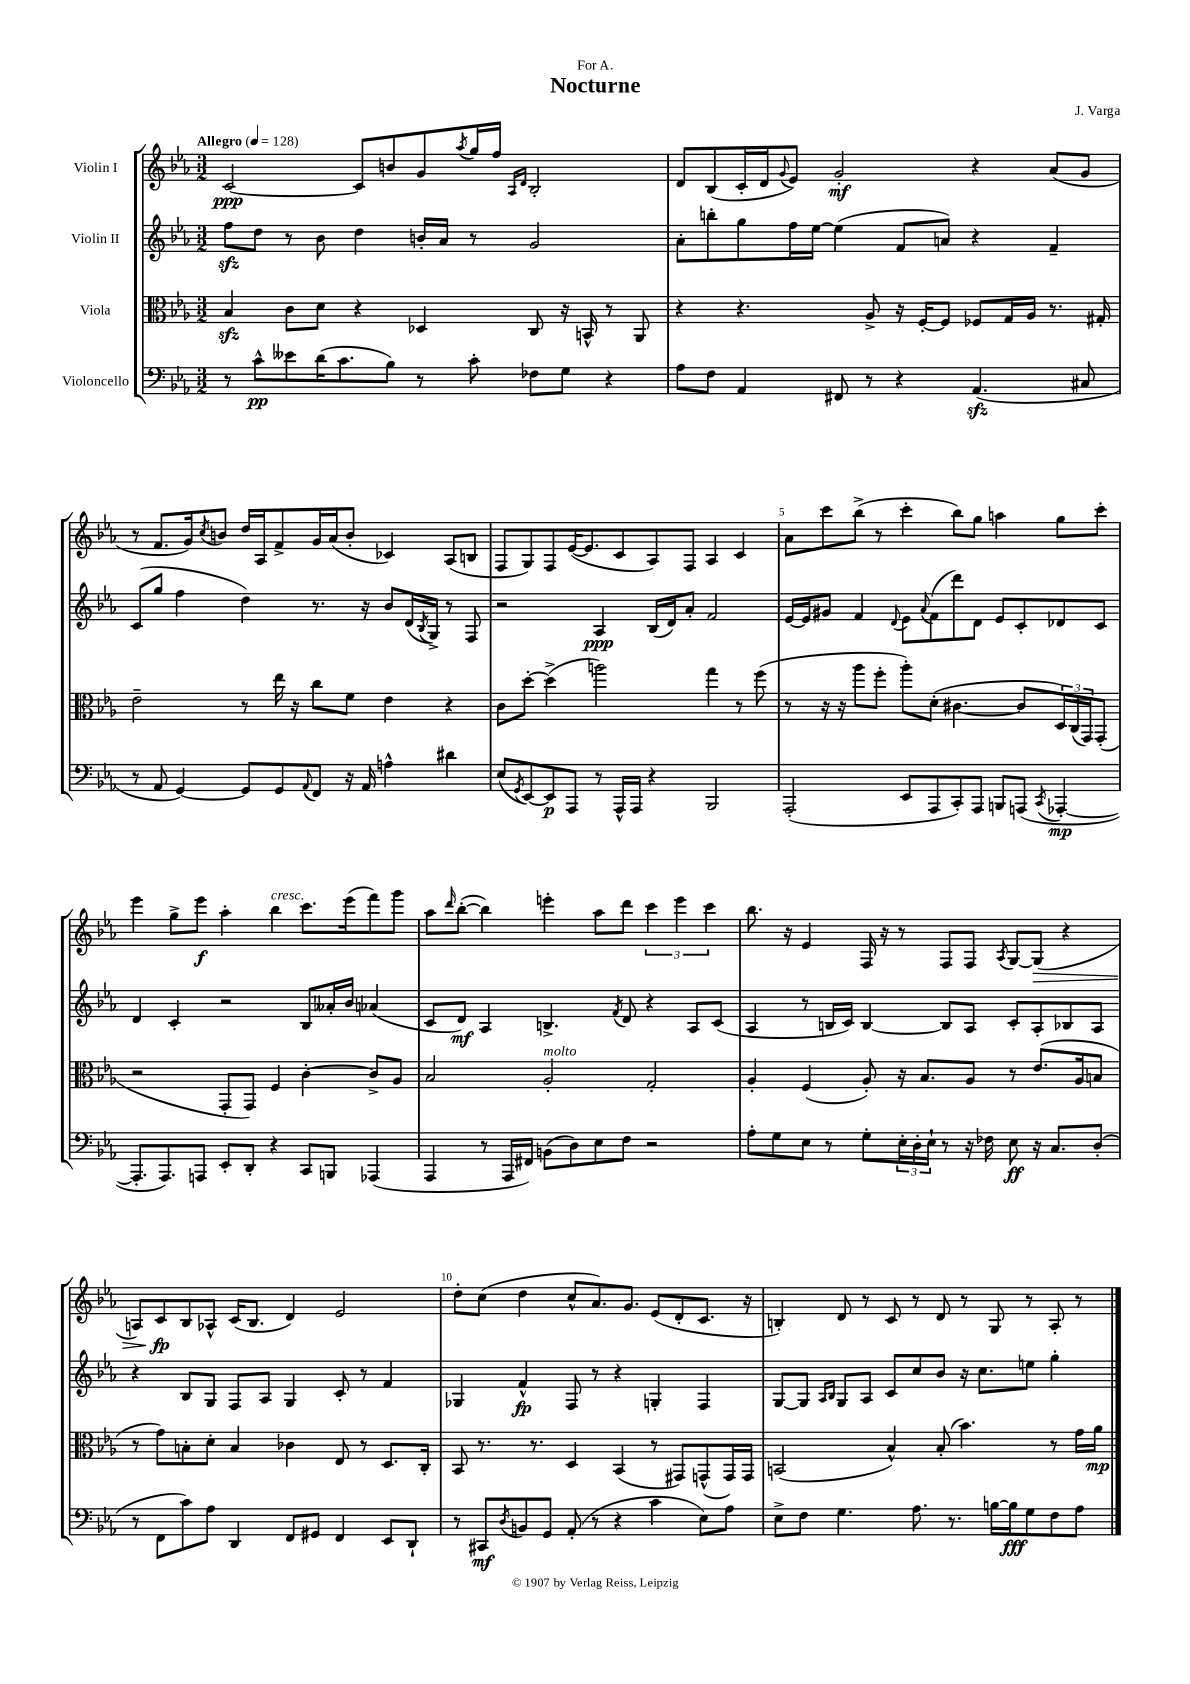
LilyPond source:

\header { title = "Nocturne" composer = "J. Varga" dedication = "For A." }
<<
\new StaffGroup <<
\new Staff = "s0" \with { instrumentName = "Violin I" } {
    \clef treble \key ees \major \numericTimeSignature \time 3/2 \tempo "Allegro" 4 = 128
    c'2~\ppp c'8 b'8 g'8 \acciaccatura { aes''8 } g''16 f''16 \grace { aes16 d'16 } bes2-. |
    d'8 bes8( c'16-. d'16 \appoggiatura { g'8 } ees'8) g'2-.\mf r4 aes'8( g'8 |
    r8 f'8. g'16) \acciaccatura { c''8 } b'8 d''16 aes16 f'8-> g'16 aes'16( b'8-. ces'4) aes8( b8 |
    f8 g8) f8 ees'16~( ees'8. c'8 aes8) f8 aes4 c'4 |
    aes'8 c'''8 bes''8->( r8 c'''4-. bes''8) g''8 a''4 g''8 c'''8-. |
    ees'''4 g''8-> ees'''8\f aes''4-. bes''4^\markup { \italic "cresc." } c'''8. ees'''16( f'''8) g'''8 |
    aes''8 \grace { d'''16 } bes''8~-.( bes''4) e'''4-. aes''8 d'''8 \tuplet 3/2 { c'''4 e'''4 c'''4 } |
    bes''8. r16 ees'4 f16 r16 r8 f8 f8 \acciaccatura { aes8 } g8~ g8\>( r4 |
    a8) c'8\fp\! bes8 aes8-^ c'16( bes8. d'4) ees'2 |
    d''8-. c''8( d''4 c''8-^ aes'8.) g'8. ees'8( d'8-. c'8. r16 |
    b4-.) d'8 r8 c'8 r8 d'8 r8 g8 r8 aes8-. r8 \bar "|." |
}
\new Staff = "s1" \with { instrumentName = "Violin II" } {
    \clef treble \key ees \major \numericTimeSignature \time 3/2
    f''8\sfz d''8 r8 bes'8 d''4 b'16-. aes'16 r8 g'2 |
    aes'8-. b''8-. g''8 f''16 ees''16~ ees''4( f'8 a'8) r4 f'4-- |
    c'8( g''8 f''4 d''4) r8. r16 bes'8 d'16( \acciaccatura { bes8 } g16->) r8 f8 |
    r2 aes4\ppp bes16( d'16) aes'8-. f'2 |
    ees'16~ ees'16 gis'8 f'4 \appoggiatura { d'8 } ees'8 \appoggiatura { aes'8 } f'8( d'''8) d'8 ees'8 c'8-. des'8 c'8 |
    d'4 c'4-. r2 bes8 aeses'16-. bes'16 aes'4( |
    c'8 d'8\mf) aes4 b4.-> \acciaccatura { f'8 } d'8 r4 aes8 c'8( |
    aes4 r8 b16 c'16) b4~ b8 aes8 c'8-. aes8-. bes8 aes8 |
    r4 bes8 g8 f8 aes8 g4 c'8-. r8 f'4 |
    ges4 f'4-^\fp f8 r8 r4 g4-. f4 |
    g8~ g8 \grace { aes16 bes16 } g8 aes8 c'8 c''8 bes'8 r16 c''8. e''8 g''4-. \bar "|." |
}
\new Staff = "s2" \with { instrumentName = "Viola" } {
    \clef alto \key ees \major \numericTimeSignature \time 3/2
    bes4\sfz c'8 d'8 r4 des4 c8 r16 b,16-^ r8 aes,8 |
    r4 r4. aes8-> r16 f16~-. f8 fes8 g16 aes16 r8. gis16-. |
    ees'2-- r8 ees''16 r16 c''8 f'8 ees'4 r4 |
    c'8 d''8~-. d''4->( a''2) g''4 r8 f''8( |
    r8 r16 r16 aes''8 f''8-. aes''8-.) d'8-.( cis'4.~ cis'8 \tuplet 3/2 { d16) c16( g,16) } g,8-.( |
    r2 g,8-. g,8) f4 c'4~-. c'8-> aes8 |
    bes2 aes2-.^\markup { \italic "molto" } g2-. |
    aes4-. f4( aes8-.) r16 bes8. aes8 r8 ees'8.( aes16 b8 |
    r8 g'8) b8-. d'8-. b4 ces'4 ees8 r8 d8. c16-. |
    bes,8 r8. r8. d4 bes,4( r8 gis,8) g,8-^( g,16) g,16 |
    b,2( bes4-^) bes8-.( bes'4.) r8 g'16 aes'16\mp \bar "|." |
}
\new Staff = "s3" \with { instrumentName = "Violoncello" } {
    \clef bass \key ees \major \numericTimeSignature \time 3/2
    r8 c'8-^\pp eeses'8 d'16( c'8. bes8) r8 c'8-. fes8 g8 r4 |
    aes8 f8 aes,4 fis,8 r8 r4 aes,4.\sfz( cis8 |
    r8 aes,8 g,4~) g,8 g,8 \appoggiatura { aes,8 } f,8 r16 aes,16 a4-^ dis'4 |
    ees8( \acciaccatura { g,8 } ees,8~) ees,8\p aes,,8 r8 aes,,16-^ aes,,16 r4 bes,,2 |
    aes,,2-.( ees,8 aes,,8 c,8-.) aes,,8 b,,8 a,,8( \acciaccatura { c,8 } aes,,4~-.\mp |
    aes,,8.-. aes,,8.) a,,8 ees,8-. d,8-. r4 c,8 b,,8 aes,,4( |
    aes,,4 r8 aes,,16 fis,16) b,8( d8) ees8 f8 r2 |
    aes8-. g8 ees8 r8 g8-. \tuplet 3/2 { ees16-. d16-. ees16-! } r8 r16 fes16 ees8\ff r16 c8. d8-.( |
    r8 f,8 c'8) aes8 d,4 f,8 gis,8 f,4 ees,8 d,8-! |
    r8 cis,8\mf \acciaccatura { d8 } b,8 g,8 aes,8-.( r8 r4 c'4 ees8) aes8 |
    ees8-> f8 g4. aes8. r8. b16~ b16\fff g8 f8 aes8 \bar "|." |
}
>>
>>
\layout { \context { \Score \override BarNumber.break-visibility = ##(#f #t #t) barNumberVisibility = #(every-nth-bar-number-visible 5) } }
